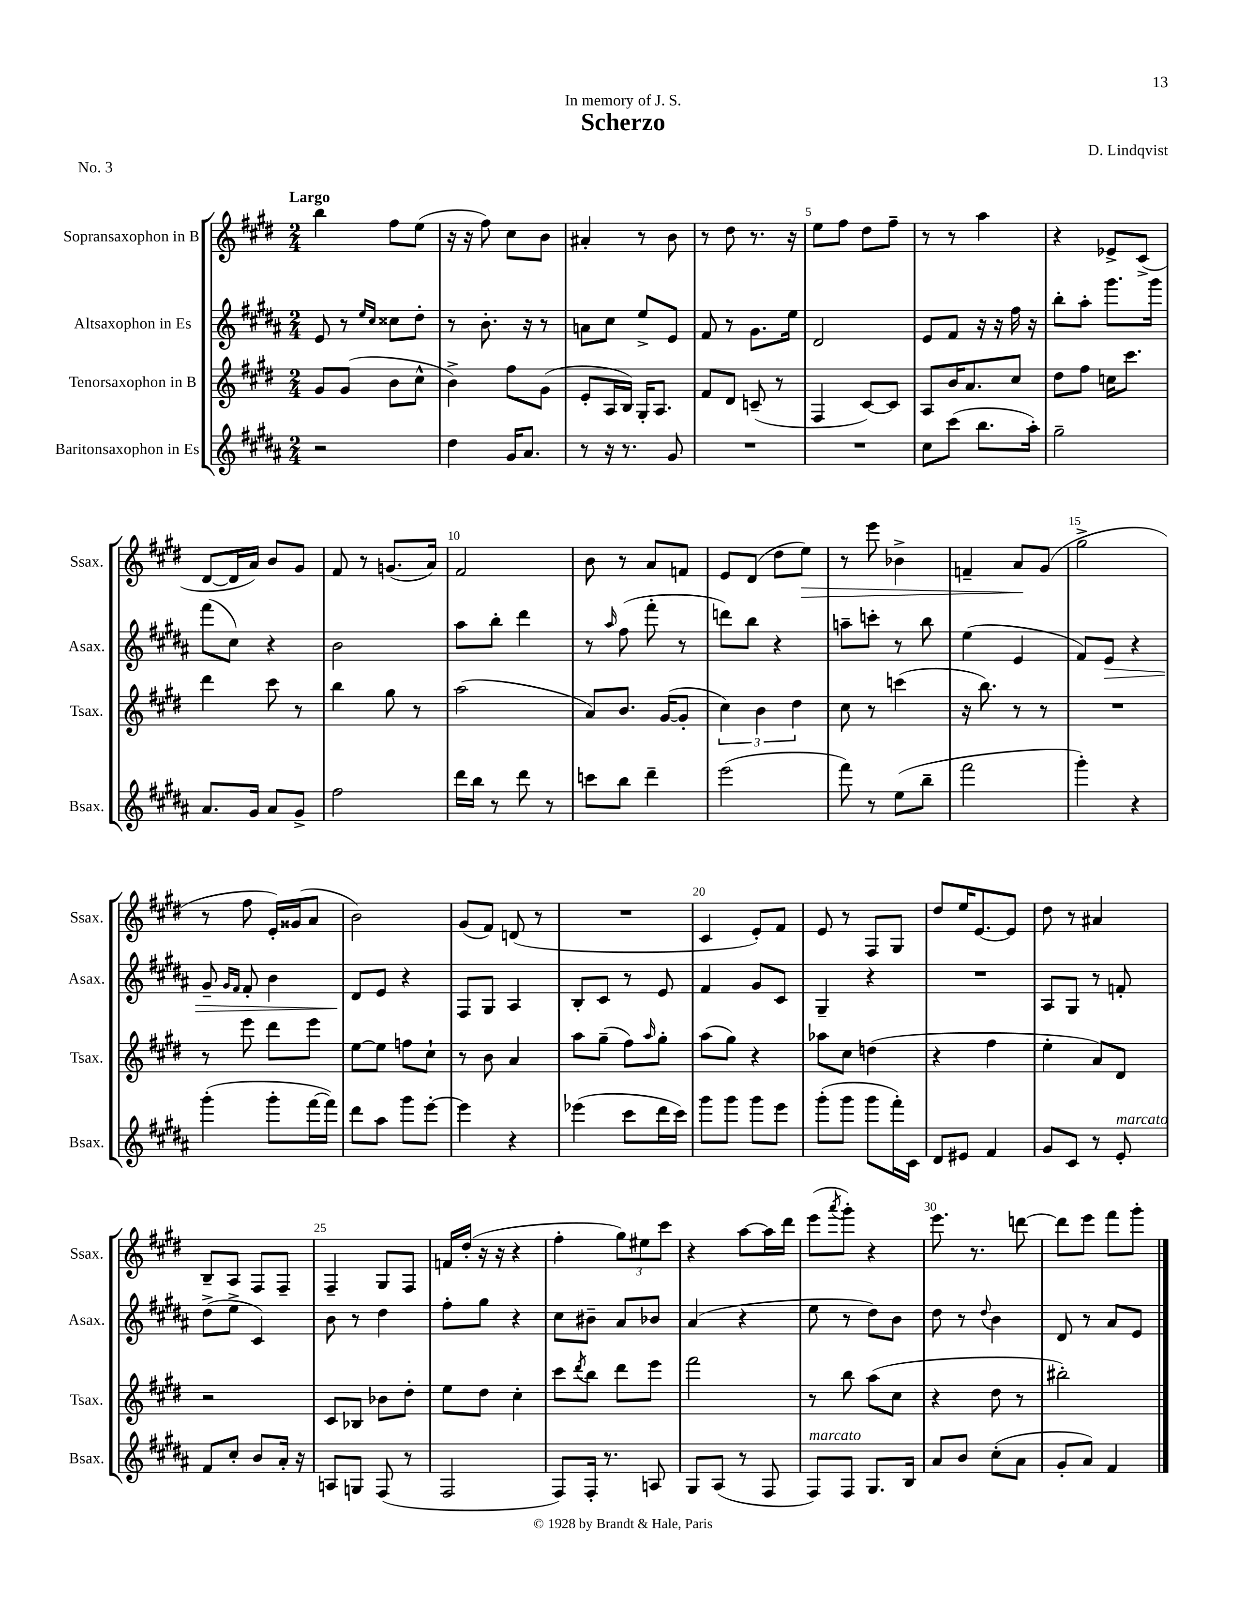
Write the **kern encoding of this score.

**kern	**kern	**kern	**dynam	**kern	**dynam
*part4	*part3	*part2	*part2	*part1	*part1
*staff4	*staff3	*staff2	*staff2	*staff1	*staff1
*I"Baritonsaxophon in Es	*I"Tenorsaxophon in B	*I"Altsaxophon in Es	*	*I"Sopransaxophon in B	*
*I'Bsax.	*I'Tsax.	*I'Asax.	*	*I'Ssax.	*
*clefG2	*clefG2	*clefG2	*	*clefG2	*
*k[f#c#g#d#a#]	*k[f#c#g#d#]	*k[f#c#g#d#a#]	*	*k[f#c#g#d#]	*
*M2/4	*M2/4	*M2/4	*	*M2/4	*
=1	=1	=1	=1	=1	=1
!	!	!	!	!LO:TX:a:B:t=Largo	!
2r	8g#/L	8e/	.	4bb\	.
.	(8g#/J	8r	.	.	.
.	.	16qqee/LL	.	.	.
.	.	16qqcc#/JJ	.	.	.
.	8b\L	8cc##X\L	.	8ff#\L	.
.	8cc#^^\J	8dd#'\J	.	(8ee\J	.
=2	=2	=2	=2	=2	=2
4dd#\	4b^\)	8r	.	16r	.
.	.	.	.	16r	.
.	.	8.b'\	.	8ff#\)	.
16g#/KL	8ff#\L	.	.	8cc#\L	.
8.a#/J	.	16r	.	.	.
.	(8g#\J	8r	.	8b\J	.
=3	=3	=3	=3	=3	=3
8r	8e'/L	8an\L	.	4a#X'/	.
16r	16A/L	8cc#\J	.	.	.
8.r	16B/JJ)	.	.	.	.
.	16G#'/KL	8ee^/L	.	8r	.
.	8.A/J	.	.	.	.
8g#/	.	8e/J	.	8b\	.
=4	=4	=4	=4	=4	=4
2r	8f#/L	8f#/	.	8r	.
.	8d#/J	8r	.	8dd#\	.
.	(8cn~/	8.g#\L	.	8.r	.
.	8r	.	.	.	.
.	.	16ee\Jk	.	16r	.
=5	=5	=5	=5	=5	=5
2r	4F#/	2d#/	.	8ee\L	.
.	.	.	.	8ff#\J	.
.	[8c#/L)	.	.	8dd#\L	.
.	8c#/J]	.	.	8ff#~\J	.
=6	=6	=6	=6	=6	=6
8cc#\L	8A/L	8e/L	.	8r	.
(8ccc#\J	16b/K	8f#/J	.	8r	.
.	8.a/	.	.	.	.
8.bb\L	.	16r	.	4aa\	.
.	.	16r	.	.	.
.	8cc#/J	16ff#\	.	.	.
16aa#'\Jk)	.	16r	.	.	.
=7	=7	=7	=7	=7	=7
2gg#~\	8dd#\L	8bb'\L	.	4r	.
.	8ff#\J	8aa#'\J	.	.	.
.	16ccn\KL	8.ggg#\L	.	8e-X^/L	.
.	8.ccc#\J	.	.	.	.
.	.	.	.	(8c#^/J	.
.	.	16ggg#\Jk	.	.	.
!!LO:LB:g=z
=8	=8	=8	=8	=8	=8
8.a#/L	4ddd#\	(8fff#\L	.	[8d#/L	.
.	.	8cc#\J)	.	16d#/L]	.
16g#/Jk	.	.	.	16a/JJ)	.
8a#/L	8ccc#\	4r	.	8b/L	.
8g#^/J	8r	.	.	8g#/J	.
=9	=9	=9	=9	=9	=9
2ff#\	4bb\	2b\	.	8f#/	.
.	.	.	.	8r	.
.	8gg#\	.	.	(8.gn/L	.
.	8r	.	.	.	.
.	.	.	.	16a/Jk)	.
=10	=10	=10	=10	=10	=10
16ddd#\LL	(2aa\	8aa#\L	.	2f#/	.
16bb\JJ	.	.	.	.	.
8r	.	8bb'\J	.	.	.
8ddd#\	.	4ddd#\	.	.	.
8r	.	.	.	.	.
=11	=11	=11	=11	=11	=11
8cccn\L	8a/L)	8r	.	8b\	.
.	.	16qqaa#/	.	.	.
8bb\J	8.b/J	(8ff#\	.	8r	.
4ddd#~\	.	8fff#'\	.	8a/L	.
.	([16g#/KL	.	.	.	.
.	8g#'/J]	8r	.	8fn/J	.
=12	=12	=12	=12	=12	=12
(2eee\	6cc#\)	8dddn\L)	.	8e/L	.
.	.	8bb\J	.	(8d#/J	.
.	6b\	.	.	.	.
.	.	4r	.	8dd#\L	.
.	6dd#\	.	.	.	.
!	!	!	!	!	!LO:HP:b
.	.	.	.	8ee\J)	>
=13	=13	=13	=13	=13	=13
8fff#\)	8cc#\	8aan~\L	.	8r	.
8r	8r	8cccn'\J	.	8eee\	.
(8ee\L	(4cccn\	8r	.	4b-X^\	.
8bb~\J	.	8bb\	.	.	.
=14	=14	=14	=14	=14	=14
2fff#\	16r	(4ee\	.	4fn~/	.
.	8.bb\)	.	.	.	.
.	8r	4e/	.	8a/L	.
.	8r	.	.	(8g#/J	]
=15	=15	=15	=15	=15	=15
4ggg#'\)	2r	8f#/L)	.	2gg#^\	.
!	!	!	!LO:HP:b	!	!
.	.	8e/J	>	.	.
4r	.	4r	.	.	.
!!LO:LB:g=z
=16	=16	=16	=16	=16	=16
(4ggg#'\	8r	8g#~/	.	8r	.
.	.	16qqg#/LL	.	.	.
.	.	16qqf#/JJ	.	.	.
.	8eee\	8f#'/	.	8ff#\	.
8ggg#'\L	8ddd#\L	4b\	.	16e'/LL)	.
.	.	.	.	(16g##X/J	.
[16fff#\L	8eee\J	.	.	8a/J	.
16fff#\JJ])	.	.	.	.	.
=17	=17	=17	=17	=17	=17
8ddd#\L	[8ee\L	8d#/L	.	2b\)	.
8aa#\J	8ee\J]	8e/J	]	.	.
8ggg#\L	8ffn\L	4r	.	.	.
[8eee'\J	8cc#`\J	.	.	.	.
=18	=18	=18	=18	=18	=18
4eee\]	8r	8F#/L	.	(8g#/L	.
.	8b\	8G#/J	.	8f#/J)	.
4r	4a/	4A#/	.	(8dn/	.
.	.	.	.	8r	.
=19	=19	=19	=19	=19	=19
(4eee-X\	8aa\L	8B'/L	.	2r	.
.	(8gg#~\J	8c#/J	.	.	.
8ccc#\L	8ff#\L)	8r	.	.	.
.	16qqaa/	.	.	.	.
16ddd#\L	8gg#'\J	8e/	.	.	.
16ccc#\JJ)	.	.	.	.	.
=20	=20	=20	=20	=20	=20
8ggg#\L	(8aa\L	4f#/	.	4c#/	.
8ggg#\J	8gg#\J)	.	.	.	.
8ggg#\L	4r	8g#/L	.	8e'/L)	.
8eee\J	.	8c#/J	.	8f#/J	.
=21	=21	=21	=21	=21	=21
(8ggg#'\L	8aa-X\L	4G#~/	.	8e/	.
8ggg#\J	8cc#\J	.	.	8r	.
8ggg#\L	(4ddn\	4r	.	8F#/L	.
16fff#'\L)	.	.	.	8G#/J	.
16c#\JJ	.	.	.	.	.
=22	=22	=22	=22	=22	=22
8d#/L	4r	2r	.	8dd#/L	.
8e#X/J	.	.	.	16ee/K	.
.	.	.	.	[8.e/	.
4f#/	4ff#\	.	.	.	.
.	.	.	.	8e/J]	.
=23	=23	=23	=23	=23	=23
8g#/L	4ee'\	8A#/L	.	8dd#\	.
8c#/J	.	8G#/J	.	8r	.
8r	8a/L)	8r	.	4a#X/	.
!LO:TX:a:i:t=marcato	!	!	!	!	!
8e'/	8d#/J	8fn'/	.	.	.
!!LO:LB:g=z
=24	=24	=24	=24	=24	=24
8f#/L	2r	(8dd#^\L	.	8B~/L	.
8cc#'/J	.	8ee^\J	.	8A/J	.
8b/L	.	4c#/)	.	8F#/L	.
16a#'/Jk	.	.	.	8F#~/J	.
16r	.	.	.	.	.
=25	=25	=25	=25	=25	=25
8An/L	8c#/L	8b\	.	4F#~/	.
8Gn/J	8B-X/J	8r	.	.	.
(8F#/	8b-X\L	4dd#\	.	8G#/L	.
8r	8dd#'\J	.	.	8F#/J	.
=26	=26	=26	=26	=26	=26
2F#/	8ee\L	8ff#'\L	.	16fn/LL	.
.	.	.	.	(16dd#'/JJ	.
.	8dd#\J	8gg#\J	.	16r	.
.	.	.	.	16r	.
.	4cc#'\	4r	.	4r	.
=27	=27	=27	=27	=27	=27
8F#/L)	8ccc#\L	8cc#\L	.	4ff#'\	.
.	8qddd#/	.	.	.	.
16F#'/Jk	8bb\J	8b#X~\J	.	.	.
8.r	.	.	.	.	.
.	8ddd#\L	8a#/L	.	12gg#\L)	.
.	.	.	.	12ee#X\	.
8An/	8eee\J	8b-X/J	.	.	.
.	.	.	.	12ccc#\J	.
=28	=28	=28	=28	=28	=28
8G#/L	2fff#\	(4a#/	.	4r	.
(8A#/J	.	.	.	.	.
8r	.	4r	.	[8aa\L	.
8F#/	.	.	.	16aa\L]	.
.	.	.	.	16ddd#\JJ	.
=29	=29	=29	=29	=29	=29
!LO:TX:a:i:t=marcato	!	!	!	!	!
8F#/L)	8r	8ee\	.	(8eee\L	.
.	.	.	.	8qaaa/	.
8F#/J	8bb\	8r	.	8ggg#'\J)	.
8.G#/L	(8aa\L	8dd#\L)	.	4r	.
.	8cc#\J	8b\J	.	.	.
16B/Jk	.	.	.	.	.
=30	=30	=30	=30	=30	=30
8a#/L	4r	8dd#\	.	8.eee\	.
8b/J	.	8r	.	.	.
.	.	.	.	8.r	.
.	.	8qqdd#/	.	.	.
(8cc#'\L	8dd#\	4b\	.	.	.
8a#\J	8r	.	.	[8dddn\	.
=31	=31	=31	=31	=31	=31
8g#'/L	2bb#X'\)	8d#/	.	8ddd\L]	.
8a#/J)	.	8r	.	8eee\J	.
4f#/	.	8a#/L	.	8fff#\L	.
.	.	8e/J	.	8ggg#'\J	.
==	==	==	==	==	==
*-	*-	*-	*-	*-	*-
